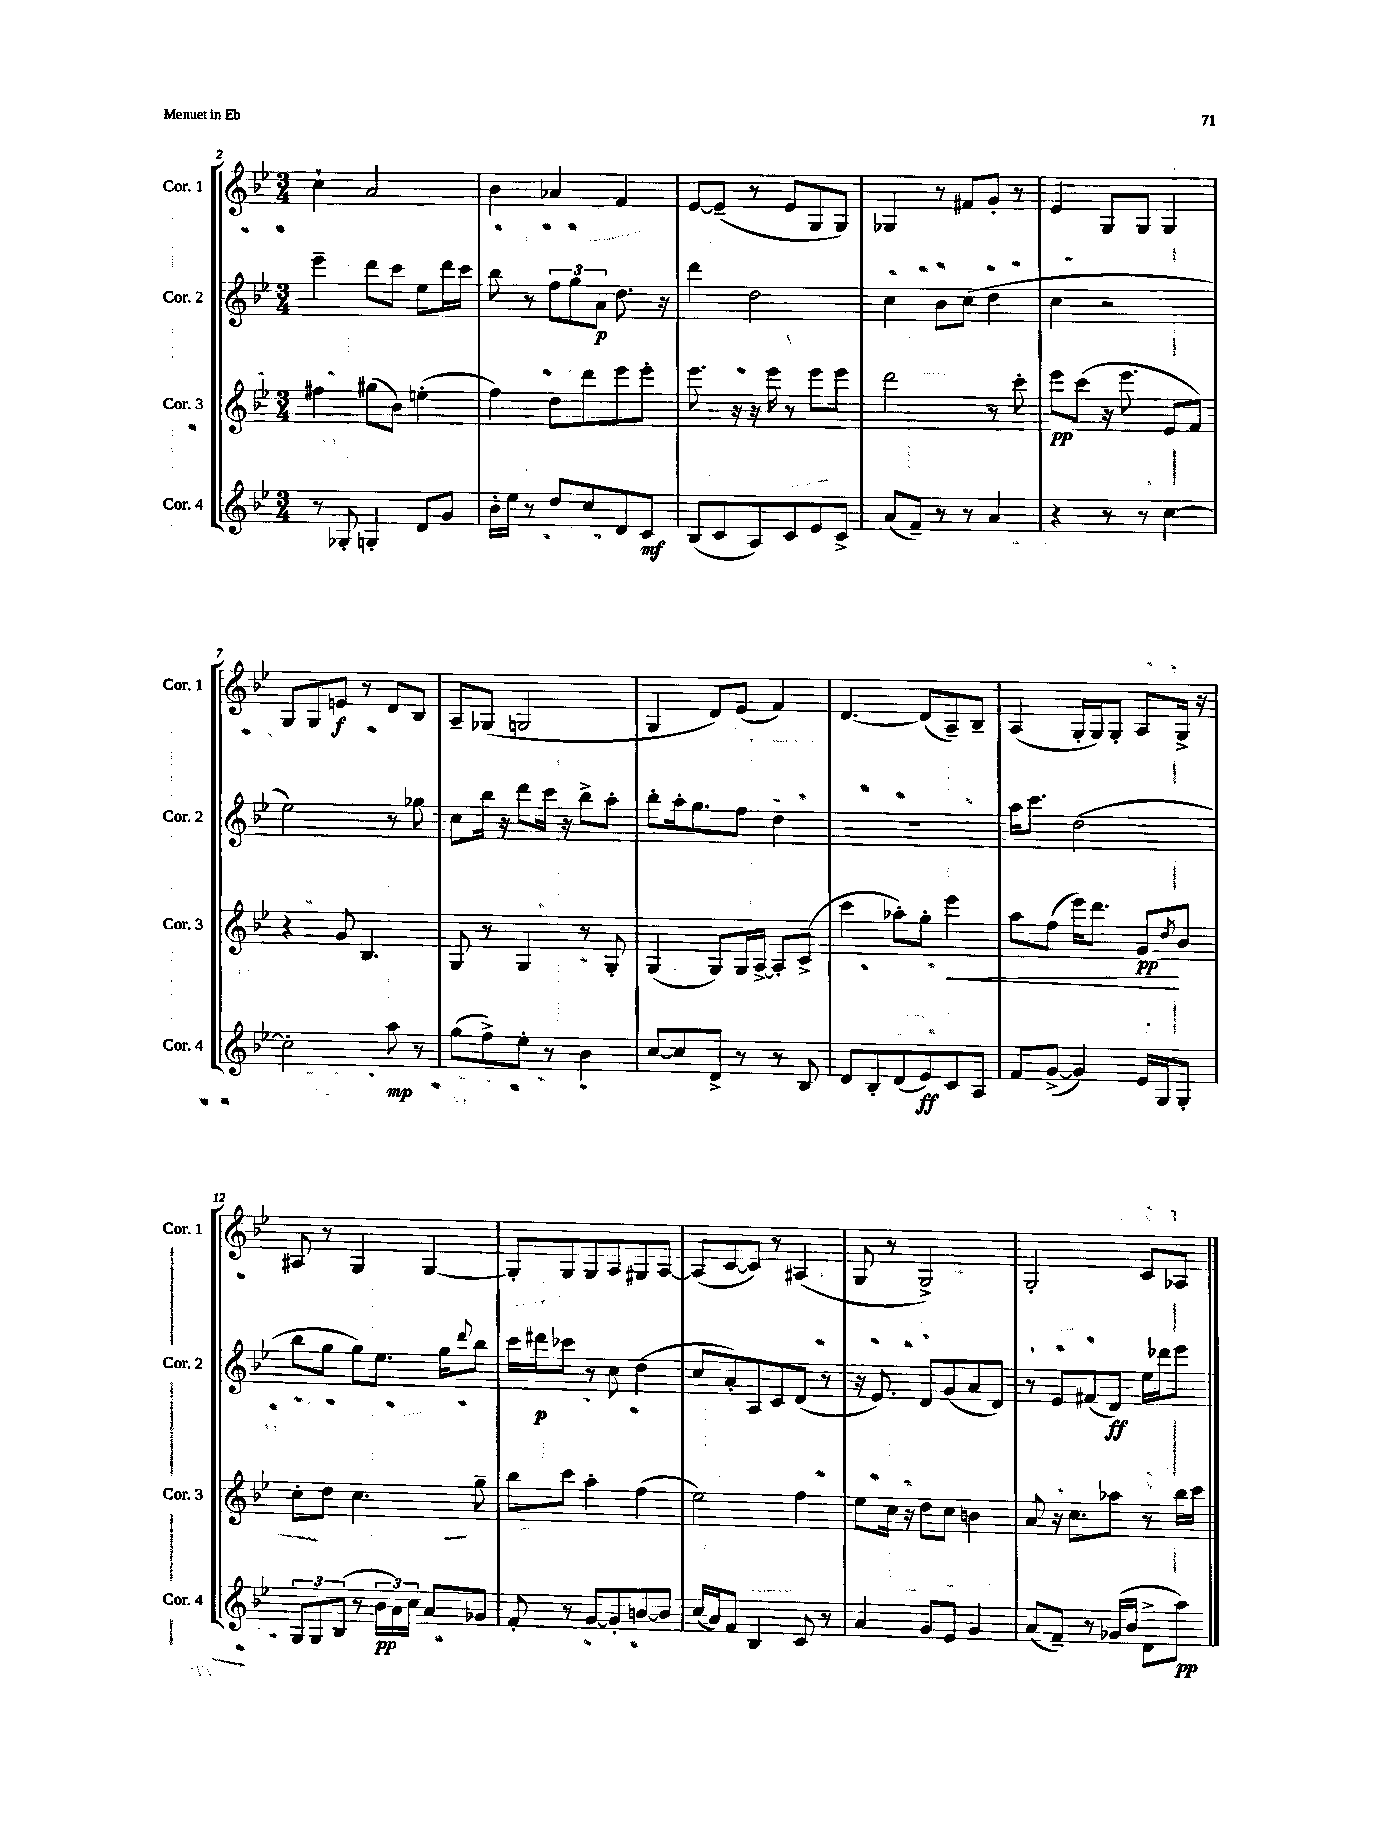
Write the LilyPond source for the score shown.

<<
\new StaffGroup <<
\new Staff = "s0" \with { instrumentName = "Cor. 1" shortInstrumentName = "Cor. 1" } {
    \clef treble \key bes \major \numericTimeSignature \time 3/4
    c''4-! a'2 |
    bes'4 aes'4 f'4 |
    ees'8~ ees'8--( r8 ees'8 g8 g8) |
    ges4 r8 fis'8 g'8-. r8 |
    ees'4 g8 g8 g4 |
    g8 g8 e'8\f r8 d'8 bes8 |
    a8-- ges8( g2 |
    g4 d'8) ees'8( f'4) |
    d'4.~ d'8( a8--) bes8-- |
    a4( g16-. g16) g8-. a8 g16-> r16 |
    ais8 r8 g4 g4~ |
    g8-. g8 g8 a8 gis8 a8~ |
    a8( c'8~ c'8) r8 ais4( |
    g8 r8 g2->) |
    g2-. c'8 aes8 \bar "|." |
}
\new Staff = "s1" \with { instrumentName = "Cor. 2" shortInstrumentName = "Cor. 2" } {
    \clef treble \key bes \major \numericTimeSignature \time 3/4
    ees'''4-- d'''8 c'''8 ees''8 d'''16 c'''16 |
    bes''8 r8 \tuplet 3/2 { f''8 g''8 a'8\p } d''8. r16 |
    d'''4 d''2 |
    c''4 bes'8 c''8( d''4 |
    c''4 r2 |
    ees''2) r8 ges''8 |
    c''8 bes''16 r16 d'''8 c'''16 r16 bes''8-> a''8-. |
    bes''8-. a''16-. g''8. f''8 d''4 |
    R2. |
    a''16 c'''8. d''2( |
    bes''8 g''8 g''8) ees''8. g''16 \appoggiatura { d'''8 } bes''8 |
    c'''16 dis'''16\p ces'''8 r8 c''8 d''4( |
    c''8 a'8-.) a8 c'8 d'8( r8 |
    r16 ees'8.) d'8 g'8( a'8 d'8) |
    r8 ees'8 fis'8( d'8\ff) ees''16 des'''16 ees'''8 \bar "|." |
}
\new Staff = "s2" \with { instrumentName = "Cor. 3" shortInstrumentName = "Cor. 3" } {
    \clef treble \key bes \major \numericTimeSignature \time 3/4
    fis''4 gis''8( bes'8) e''4-.( |
    f''4) d''8 d'''8 ees'''8 ees'''8-. |
    ees'''8. r16 r16 ees'''16 r8 ees'''8 ees'''8 |
    d'''2 r8 c'''8-. |
    ees'''8\pp c'''8( r16 ees'''8. ees'8 f'8) |
    r4 g'8 bes4. |
    g8 r8 g4 r8 g8-. |
    g4( g8) g16 a16~-> a8-. c'8->( |
    c'''4 aes''8-.) g''8-. ees'''4\< |
    a''8 f''8( ees'''16) d'''8. g'8\pp\! \acciaccatura { d''8 } bes'8 |
    c''8-. d''8 c''4. g''8-- |
    bes''8 c'''8 a''4-. f''4( |
    ees''2) f''4 |
    ees''8 c''16 r16 d''8 c''8 b'4 |
    a'8 r16 c''8. aes''8 r8 bes''16 c'''16 \bar "|." |
}
\new Staff = "s3" \with { instrumentName = "Cor. 4" shortInstrumentName = "Cor. 4" } {
    \clef treble \key bes \major \numericTimeSignature \time 3/4
    r8 ges8-. g4-. d'8 g'8 |
    bes'16-. ees''16 r8 d''8 c''8 d'8 c'8\mf |
    bes8( c'8 a8) c'8 ees'8 c'8-> |
    a'8( f'8--) r8 r8 a'4 |
    r4 r8 r8 c''4~ |
    c''2-. a''8\mp r8 |
    g''8( f''8->) ees''8-. r8 bes'4 |
    c''8~ c''8 d'8-> r8 r8 bes8 |
    d'8 bes8-. d'8( ees'8\ff) c'8 a8 |
    f'8 g'8~->( g'4) ees'16 g16 g8-. |
    \tuplet 3/2 { g8 g8 bes8( } r8 \tuplet 3/2 { bes'16\pp a'16) c''16 } a'8 ges'8 |
    f'8-. r8 g'8~ g'8-. b'8~ b'8 |
    c''16( a'16) f'8 bes4 c'8 r8 |
    a'4 g'8 ees'8 g'4 |
    a'8( f'8--) r8 ges'16( bes'16 d'8-> a''8\pp) \bar "|." |
}
>>
>>
\layout { \context { \Score currentBarNumber = #2 } }
